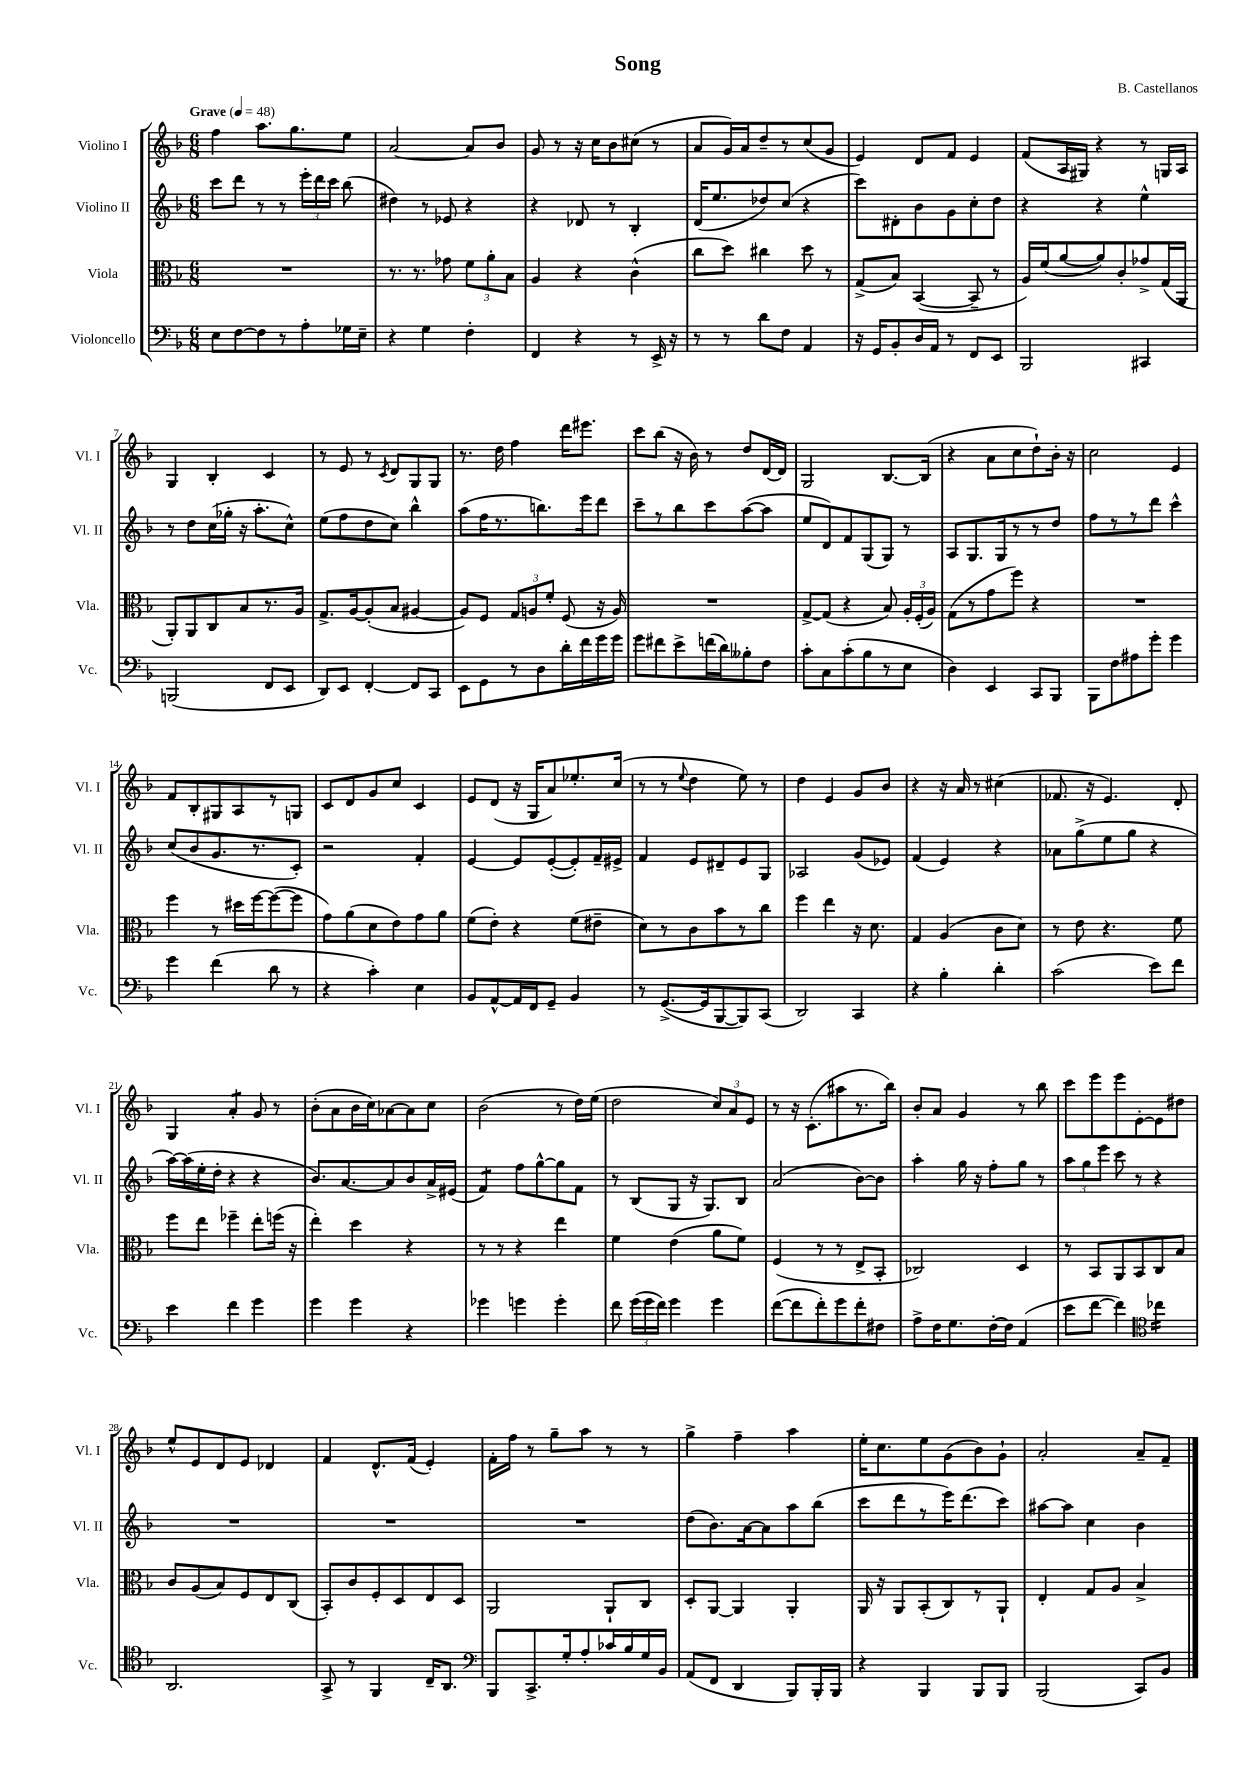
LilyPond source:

\header { title = "Song" composer = "B. Castellanos" }
<<
\new StaffGroup <<
\new Staff = "s0" \with { instrumentName = "Violino I" shortInstrumentName = "Vl. I" } {
    \clef treble \key f \major \numericTimeSignature \time 6/8 \tempo "Grave" 4 = 48
    \autoBeamOff f''4 a''8.[ g''8. e''8] |
    a'2~ a'8[ bes'8] |
    g'8 r8 r16 c''16[ bes'8 cis''8]( r8 |
    a'8[ g'16) a'16 d''8-- r8 c''8( g'8] |
    e'4) d'8[ f'8] e'4 |
    f'8[( a16 gis16]) r4 r8 g16[ a16] |
    g4 bes4-. c'4 |
    r8 e'8 r8 \acciaccatura { c'8 } d'8[ g8 g8] |
    r8. d''16 f''4 d'''16[ eis'''8.] |
    c'''8[ bes''8]( r16 bes'16) r8 d''8[ d'16~ d'16] |
    g2 bes8.[~ bes16]( |
    r4 a'8[ c''8 d''8-!) bes'16]-. r16 |
    c''2 e'4 |
    f'8[ bes8-. gis8 a8 r8 g8] |
    c'8[ d'8 g'8 c''8] c'4 |
    e'8[ d'8]( r16 g16[ a'8) ees''8.-. c''16]( |
    r8 r8 \appoggiatura { e''8 } d''4 e''8) r8 |
    d''4 e'4 g'8[ bes'8] |
    r4 r16 a'16 r8 cis''4( |
    fes'8. r16 e'4.) d'8-. |
    g4 a'4:8-. g'8 r8 |
    bes'8[-.( a'8 bes'16 c''16) aes'8~ aes'8 c''8] |
    bes'2( r8 d''16[) e''16]( |
    d''2 \tuplet 3/2 { c''8[) a'8 e'8] } |
    r8 r16 c'8.[-.( ais''8 r8. bes''16]) |
    bes'8[-. a'8] g'4 r8 bes''8 |
    c'''8[ e'''8 e'''8 e'8~-. e'8 dis''8] |
    e''8[-^ e'8 d'8 e'8] des'4 |
    f'4 d'8.[-^ f'16]( e'4-.) |
    f'16[-. f''16] r8 g''8[-- a''8] r8 r8 |
    g''4-> f''4-- a''4 |
    e''16[-. c''8. e''8 g'8( bes'8) g'8]-! |
    a'2-. a'8[-- f'8]-- \bar "|." |
}
\new Staff = "s1" \with { instrumentName = "Violino II" shortInstrumentName = "Vl. II" } {
    \clef treble \key f \major \numericTimeSignature \time 6/8
    \autoBeamOff c'''8[ d'''8] r8 r8 \tuplet 3/2 { e'''16[-. d'''16 c'''16] } bes''8( |
    dis''4) r8 ees'8 r4 |
    r4 des'8 r8 bes4-. |
    d'16[( e''8. des''8) c''8]( r4 |
    c'''8[) dis'8-. bes'8 g'8 c''8-. d''8] |
    r4 r4 e''4-^ |
    r8 d''8[ c''16( ges''16]-. r16 a''8.[-. c''8]-^) |
    e''8[( f''8 d''8 c''8]) bes''4-^ |
    a''8[( f''16 r8. b''8.) e'''16 d'''8] |
    c'''8[-- r8 bes''8 c'''8 a''8~( a''8] |
    e''8[ d'8) f'8 g8( g8]) r8 |
    a8[ g8. g16 r8 r8 d''8] |
    f''8[ r8 r8 d'''8] c'''4-^ |
    c''8[( bes'8 g'8. r8. c'8]-.) |
    r2 f'4-. |
    e'4~ e'8[ e'8~-.( e'8-.) f'16-- eis'16]-> |
    f'4 e'8[ dis'8-- e'8 g8] |
    aes2 g'8[( ees'8]) |
    f'4( e'4) r4 |
    aes'8[ g''8->( e''8 g''8] r4 |
    a''16[~) a''16( e''16-. d''16]-. r4 r4 |
    bes'8.[) a'8.~ a'8 bes'8 a'16-> eis'16]( |
    f'4:8) f''8[ g''8~-^ g''8 f'8] |
    r8 bes8[( g8] r16 g8.[) bes8] |
    a'2( bes'8[~) bes'8] |
    a''4-. g''16 r16 f''8[-. g''8] r8 |
    \tuplet 3/2 { a''8[ g''8 e'''8] } c'''8 r8 r4 |
    R2. |
    R2. |
    R2. |
    d''8[( bes'8.) a'16~ a'8 a''8 bes''8]( |
    c'''8[ d'''8 r8 e'''16) d'''8.( c'''8]) |
    ais''8[~ ais''8] c''4 bes'4 \bar "|." |
}
\new Staff = "s2" \with { instrumentName = "Viola" shortInstrumentName = "Vla." } {
    \clef alto \key f \major \numericTimeSignature \time 6/8
    \autoBeamOff R2. |
    r8. r8. ges'8 \tuplet 3/2 { f'8[ a'8-. bes8] } |
    a4 r4 c'4-^( |
    c''8[ d''8]) cis''4 d''8 r8 |
    g8[->( bes8]) bes,4~( bes,8-- r8 |
    a16[) f'16( a'8~ a'8) c'8-. ges'8-> g16( a,16] |
    a,8[-.) a,8 c8 bes8 r8. a16] |
    g8.[-> a16~ a8-.( bes8] ais4~ |
    ais8[) f8] \tuplet 3/2 { g8[ a8 f'8]-. } f8( r16 a16) |
    R2. |
    g8[~-> g8]( r4 bes8) \tuplet 3/2 { a16[-. f16-.( a16]) } |
    g8[( r8 g'8 f''8]) r4 |
    R2. |
    f''4 r8 dis''16[ f''16~ f''8~( f''8] |
    g'8[) a'8( d'8 e'8) g'8 a'8] |
    f'8[( e'8]-.) r4 f'8[( eis'8]-- |
    d'8[) r8 c'8 bes'8 r8 c''8] |
    f''4 e''4 r16 d'8. |
    g4 a4( c'8[ d'8]) |
    r8 e'8 r4. f'8 |
    f''8[ e''8] fes''4-- e''8[-. f''16]( r16 |
    e''4-.) d''4 r4 |
    r8 r8 r4 e''4 |
    f'4 e'4( a'8[ f'8]) |
    f4( r8 r8 e8[-> bes,8]-. |
    ces2) d4 |
    r8 bes,8[ a,8 bes,8 c8 bes8] |
    c'8[ a8( bes8) f8 e8 c8]( |
    bes,8[-.) c'8 f8-. d8 e8 d8] |
    a,2 a,8[-! c8] |
    d8[-. a,8]~ a,4 a,4-. |
    a,16 r16 a,8[ bes,8-.( c8) r8 a,8]-! |
    e4-. g8[ a8] bes4-> \bar "|." |
}
\new Staff = "s3" \with { instrumentName = "Violoncello" shortInstrumentName = "Vc." } {
    \clef bass \key f \major \numericTimeSignature \time 6/8
    \autoBeamOff e8[ f8~ f8 r8 a8-. ges16 e16]-- |
    r4 g4 f4-. |
    f,4 r4 r8 e,16-> r16 |
    r8 r8 d'8[ f8] a,4 |
    r16 g,16[ bes,8-. d16 a,16] r8 f,8[ e,8] |
    bes,,2 cis,4 |
    b,,2( f,8[ e,8] |
    d,8[) e,8] f,4~-. f,8[ c,8] |
    e,8[ g,8 r8 d8 d'16-. f'16 g'16 g'16] |
    g'8[ fis'8 e'8-> f'16( d'16) beses8-. f8] |
    c'8[-. c8 c'8-.( bes8 r8 e8] |
    d4) e,4 c,8[ bes,,8] |
    bes,,8[ f8 ais8 g'8]-. g'4 |
    g'4 f'4( d'8 r8 |
    r4 c'4-.) e4 |
    bes,8[ a,8~-^ a,16 f,16 g,8]-- bes,4 |
    r8 g,8.[~->( g,16 bes,,8~ bes,,8) c,8]( |
    d,2) c,4 |
    r4 bes4-. d'4-. |
    c'2( e'8[) f'8] |
    e'4 f'4 g'4 |
    g'4 g'4 r4 |
    ges'4 g'4 g'4-. |
    f'8 \tuplet 3/2 { g'16[( g'16 f'16]) } g'4 g'4 |
    f'8[~( f'8 f'8-.) g'8 f'8-. fis8] |
    a8[-> f16 g8. f16~-. f16] a,4( |
    e'8[ f'8]~ f'4) \clef tenor ces''4:16 |
    a,2. |
    g,8-> r8 f,4 c16[-- a,8.] |
    \clef bass bes,,8[ c,8.-> g16-. a8-. ces'16 bes16 g16 bes,16] |
    a,8[( f,8] d,4 bes,,8[) bes,,16-. bes,,16] |
    r4 bes,,4 bes,,8[ bes,,8] |
    bes,,2( c,8[) bes,8] \bar "|." |
}
>>
>>
